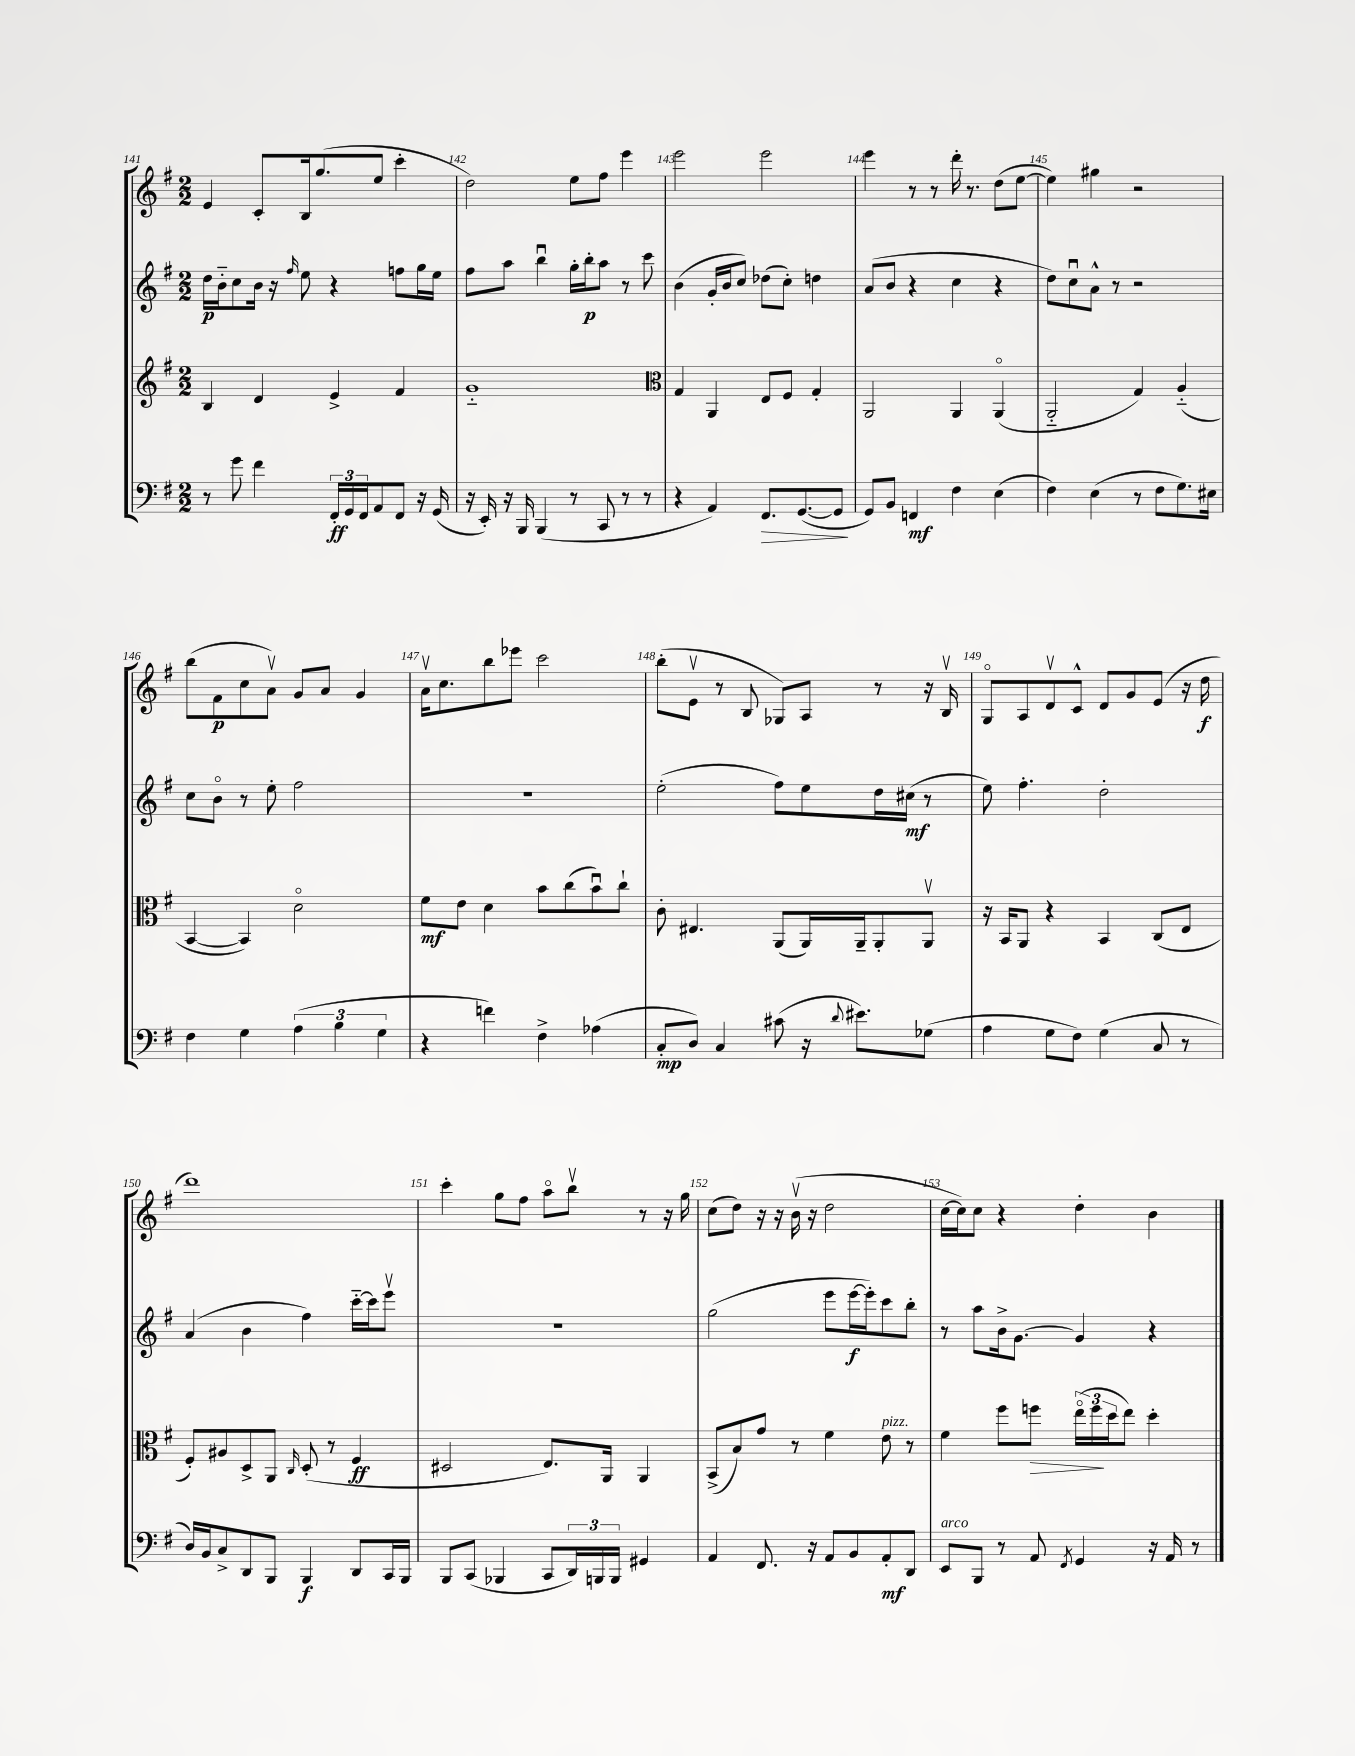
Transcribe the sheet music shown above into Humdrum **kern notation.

**kern	**kern	**kern	**kern
*staff4	*staff3	*staff2	*staff1
*clefF4	*clefG2	*clefG2	*clefG2
*k[f#]	*k[f#]	*k[f#]	*k[f#]
*M2/2	*M2/2	*M2/2	*M2/2
8r	4B/	16dd\LL	4e/
.	.	16b'~\J	.
8g\	.	8cc\	.
4f#\	4d/	16b\Jk	8c'/L
.	.	16r	.
.	.	16qqff#/	.
.	.	8ee\	16B/k
.	.	.	(8.gg/
24FF#'/LL	4e^/	4r	.
24GG/	.	.	.
24FF#/J	.	.	.
8AA/	.	.	8ee/J
8FF#/J	4f#/	8ff\L	4ccc'\
16r	.	16gg\L	.
(16GG/	.	16ee\JJ	.
=	=	=	=
16r	1g'~	8ff#\L	2dd\)
16EE'/)	.	.	.
16r	.	8aa\J	.
16BBB/	.	.	.
(4BBB/	.	4bbu\	.
8r	.	16gg'\LL	8ee\L
.	.	16bb'\J	.
8CC/	.	8aa\J	8ff#\J
8r	.	8r	4eee\
8r	.	8ccc\	.
=	=	=	=
*	*clefC3	*	*
4r	4G/	(4b\	2eee\
4AA/)	4AA/	16g'/LL	.
.	.	16b/J	.
.	.	8cc/J)	.
8.FF#/L	8E/L	(8dd-\L	2eee\
.	8F#/J	8cc'\J)	.
([8.GG/	.	.	.
.	4G'/	4dd\	.
8GG/]J	.	.	.
=	=	=	=
8GG/L)	2AA/	(8a/L	4eee\
8BB/J	.	8b/J	.
4FF/	.	4r	8r
.	.	.	8r
4F#\	4AA/	4cc\	16ddd'\
.	.	.	8.r
(4E\	(4AAo/	4r	(8dd\L
.	.	.	[8ee\J
=	=	=	=
4F#\)	2AA'~/	8dd\L)	4ee\])
.	.	8ccu\	.
(4E\	.	8a^^\J	4gg#\
.	.	8r	.
8r	4G/)	2r	2r
8F#\L	.	.	.
8.G\)	(4A'~/	.	.
16E#\Jk	.	.	.
=	=	=	=
4F#\	[4BB/	8cc\L	(8bb\L
.	.	8bo\J	8f#\
4G\	4BB/])	8r	8cc\
.	.	8ee'\	8av\J)
(6A\	2do\	2ff#\	8g/L
.	.	.	8a/J
6B\	.	.	.
.	.	.	4g/
6G\	.	.	.
=	=	=	=
4r	8f#\L	1r	16av\LK
.	.	.	8.cc\
.	8e\J	.	.
4f\)	4d\	.	8bb\
.	.	.	8eee-\J
4F#^\	8b\L	.	2ccc\
.	(8cc\	.	.
(4A-\	8bu\)	.	.
.	8cc`\J	.	.
=	=	=	=
8C'/L	8c'\	(2ee'\	(8bb'\L
8D/J)	4.E#/	.	8ev\J
4C/	.	.	8r
.	.	.	8B/
(8c#\	(8AA/L	8ff#\L)	8G-/L)
16r	16AA/L)	8ee\	8A/J
8qqd/	.	.	.
8.e#\L)	16AA~/J	.	.
.	8AA'/	16dd\L	8r
.	.	(16cc#\JJ	.
(8G-\J	8AAv/J	8r	16r
.	.	.	16Bv/
=	=	=	=
4A\	16r	8ee\)	8Go/L
.	16BB/LK	.	.
.	8AA/J	4.ff#'\	8A/
8G\L	4r	.	8dv/
8F#\J)	.	.	8c^^/J
(4G\	4BB/	2dd'\	8d/L
.	.	.	8g/
8C/	(8C/L	.	(8e/J
8r	8E/J	.	16r
.	.	.	16dd\
=	=	=	=
16D/LL)	8F#'/L)	(4a/	1ddd)
16BB/J	.	.	.
8C^/	8A#/	.	.
8DD/	8D^/	4b\	.
8BBB/J	8AA/J	.	.
.	16qqC/	.	.
4BBB/	(8D'/	4ff#\)	.
.	8r	.	.
8DD/L	4F#/	[16ccc'~\LL	.
.	.	16ccc\]J	.
16CC/L	.	8eeev\J	.
16BBB/JJ	.	.	.
=	=	=	=
8BBB/L	2D#/	1r	4ccc'\
(8CC/J	.	.	.
4BBB-/	.	.	8gg\L
.	.	.	8ff#\J
8CC/L	8.E/L)	.	8aao\L
24DD/L)	.	.	8bbv\J
24BBB/	.	.	.
.	16AA/Jk	.	.
24BBB/JJ	.	.	.
4GG#/	4AA/	.	8r
.	.	.	16r
.	.	.	16gg\
=	=	=	=
4AA/	(8BB^/L	(2gg\	(8cc\L
.	8B/)	.	8dd\J)
8.FF#/	8g/J	.	16r
.	.	.	16r
.	8r	.	(16bv\
16r	.	.	16r
8AA/L	4f#\	8eee\L	2dd\
8BB/	.	[16eee\L	.
.	.	16eee'\]J)	.
8AA'/	8e\	8ccc\	.
8DD/J	8r	8bb'\J	.
=	=	=	=
8EE/L	4f#\	8r	[16cc\LL
.	.	.	16cc\]J)
8BBB/J	.	8aa\L	8cc\J
8r	8ff#\L	16b^\k	4r
.	.	[8.g\J	.
8AA/	8ff\J	.	.
8qFF#/	.	.	.
4GG/	(24eeo\LL	4g/]	4dd'\
.	24ff\	.	.
.	24dd\J	.	.
.	8ee\J)	.	.
16r	4dd'\	4r	4b\
16AA/	.	.	.
8r	.	.	.
==	==	==	==
*-	*-	*-	*-
